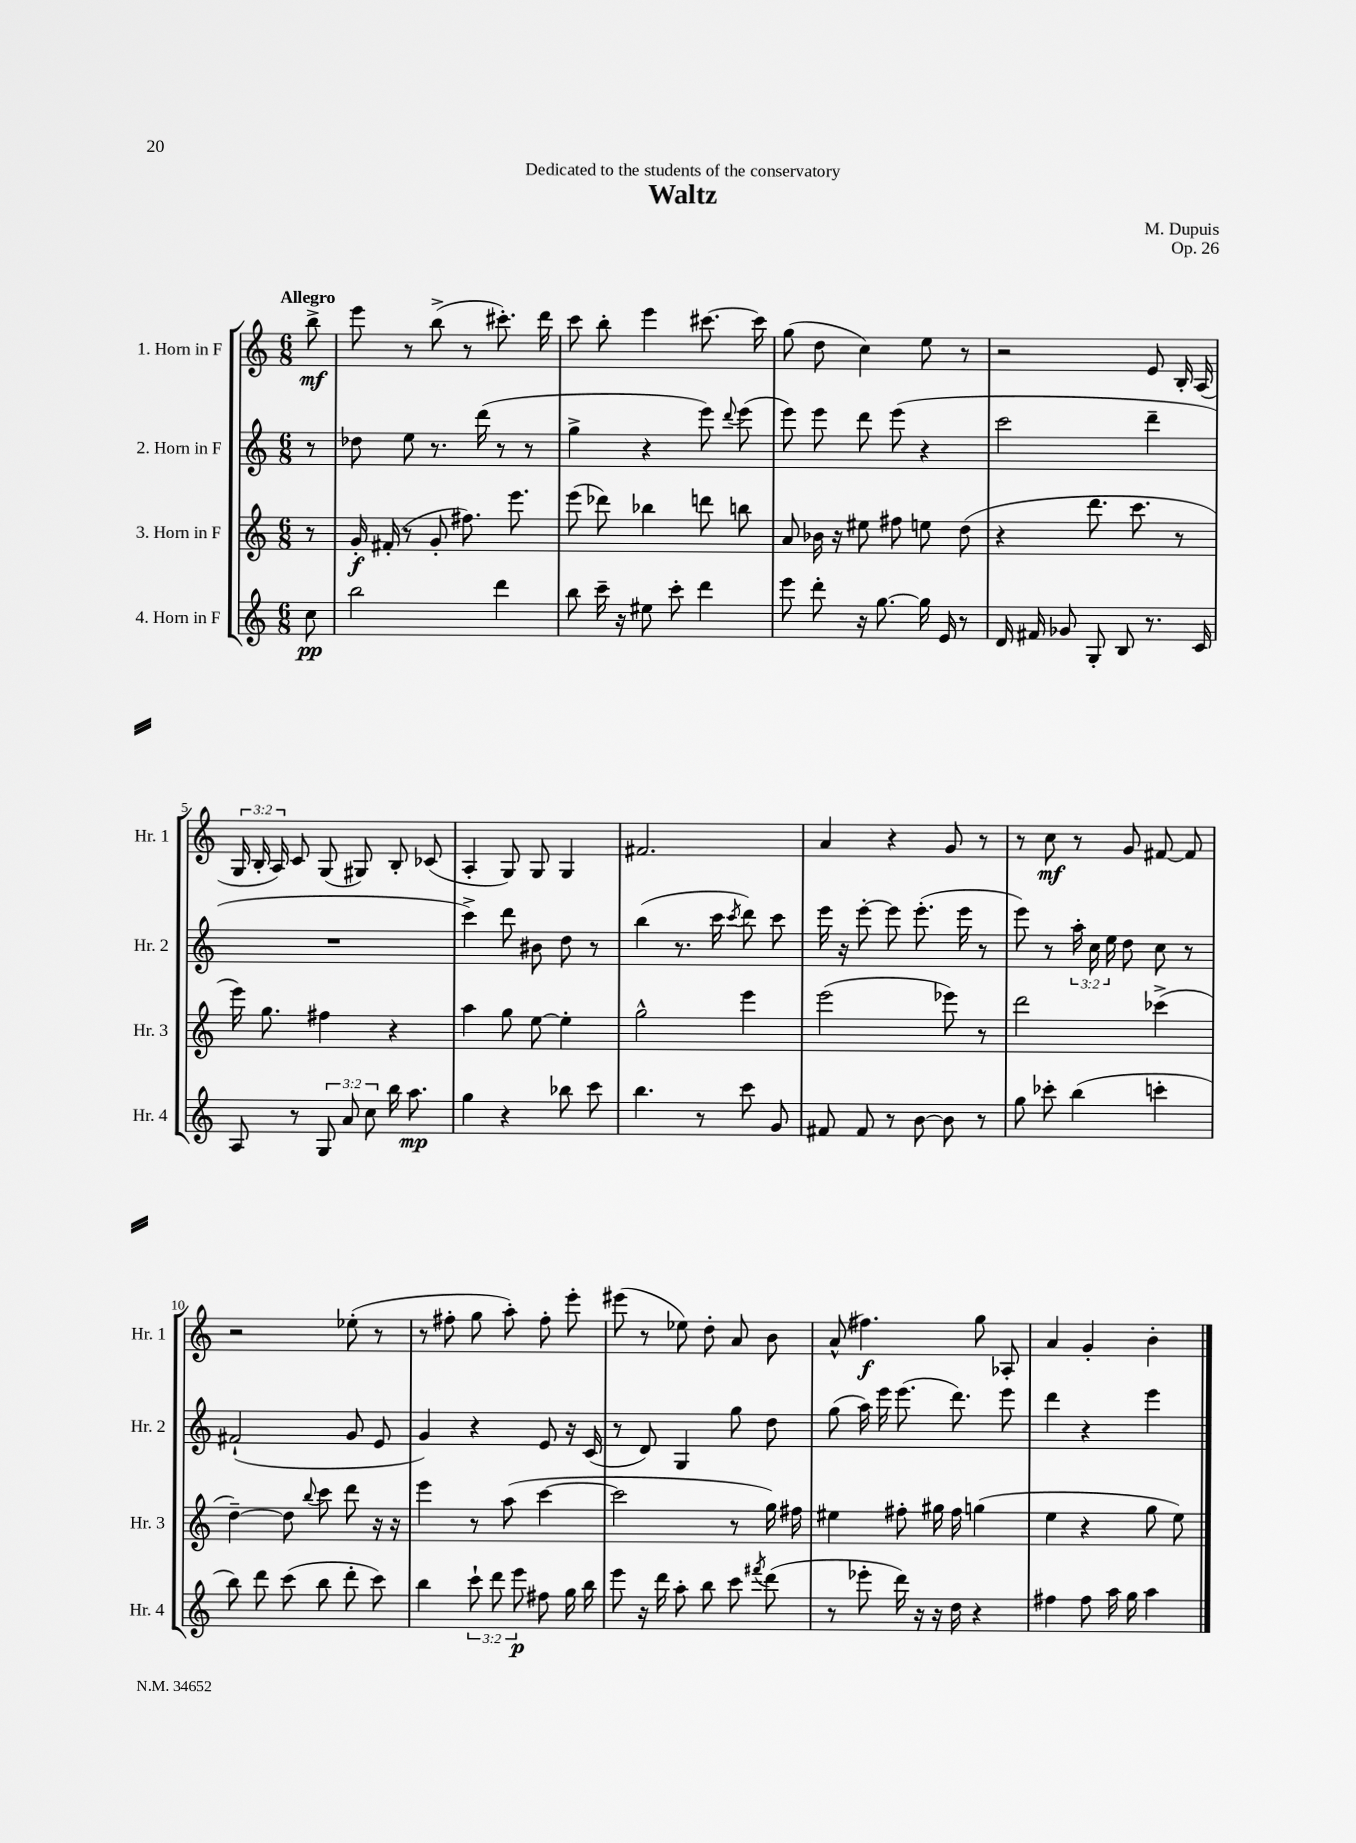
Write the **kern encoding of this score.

**kern	**kern	**kern	**kern
*staff4	*staff3	*staff2	*staff1
*clefG2	*clefG2	*clefG2	*clefG2
*k[]	*k[]	*k[]	*k[]
*M6/8	*M6/8	*M6/8	*M6/8
8cc\	8r	8r	8bb^\
=	=	=	=
2bb\	16g'/	8dd-\	8eee\
.	(16f#'/	.	.
.	8r	8ee\	8r
.	8g'/	8.r	(8bb^\
.	8.ff#\)	.	8r
.	.	(16ddd\	.
4ddd\	.	8r	8.ccc#'\)
.	8.eee\	.	.
.	.	8r	.
.	.	.	16ddd\
=	=	=	=
8bb\	(8eee\	4gg^\	8ccc\
16ccc~\	8ddd-\)	.	8bb'\
16r	.	.	.
8ee#\	4bb-\	4r	4eee\
8ccc'\	.	.	.
4ddd\	8ddd\	8eee\)	[8.ccc#\
.	.	8qqddd/	.
.	8bb\	(8eee\	.
.	.	.	16ccc#\]
=	=	=	=
8eee\	8a/	8eee\)	(8gg\
8ddd'\	16b-\	8eee\	8dd\
.	16r	.	.
16r	8ee#\	8ddd\	4cc\)
[8.gg\	.	.	.
.	8ff#\	(8eee\	.
16gg\]	8ee\	4r	8ee\
16e/	.	.	.
8r	(8dd\	.	8r
=	=	=	=
16d/	4r	2ccc\	2r
16f#/	.	.	.
8g-/	.	.	.
8G'/	8.ddd\	.	.
8B/	.	.	.
.	8.ccc\	.	.
8.r	.	4ddd~\	8e/
.	8r	.	16B'/
16c/	.	.	(16A/
=	=	=	=
8A/	16eee\)	2.r	24G/
.	.	.	24B'/
.	8.gg\	.	.
.	.	.	24A/)
8r	.	.	8c/
12G/	4ff#\	.	(8G/
12a/	.	.	.
.	.	.	8G#/)
12cc\	.	.	.
16bb\	4r	.	8B'/
8.aa\	.	.	.
.	.	.	(8c-/
=	=	=	=
4gg\	4aa\	4ccc^\)	4A'/
4r	8gg\	8ddd\	8G/)
.	[8ee\	8b#\	8G/
8bb-\	4ee'\]	8dd\	4G/
8ccc\	.	8r	.
=	=	=	=
4.bb\	2gg^^\	(4bb\	2.f#/
.	.	8.r	.
8r	.	.	.
.	.	16ccc\	.
.	.	8qccc/	.
8ccc\	4eee\	8ddd\)	.
8g/	.	8ccc\	.
=	=	=	=
8f#/	(2eee\	16eee\	4a/
.	.	16r	.
8f#/	.	[8eee'\	.
8r	.	8eee\]	4r
[8b\	.	(8.eee'\	.
8b\]	8eee-\)	.	8g/
.	.	16eee\	.
8r	8r	8r	8r
=	=	=	=
8gg\	2ddd\	8eee\)	8r
8ccc-'\	.	8r	8cc\
(4bb\	.	24aa'\	8r
.	.	24cc\	.
.	.	24ee\	.
.	.	8dd\	8g/
4ccc'\	(4ccc-^\	8cc\	[8f#/
.	.	8r	8f#/]
=	=	=	=
8bb\)	[4dd~\)	(2f#`/	2r
8ddd\	.	.	.
(8ccc\	8dd\]	.	.
.	8qqbb/	.	.
8bb\	8ccc\	.	.
8ddd'\	8ddd\	8g/	(8ee-'\
8ccc\)	16r	8e/	8r
.	16r	.	.
=	=	=	=
4bb\	4eee\	4g/)	8r
.	.	.	8ff#'\
12ccc`\	8r	4r	8gg\
12ddd\	.	.	.
.	(8aa\	.	8aa'\)
12eee\	.	.	.
8ff#\	[4ccc\	8e/	8ff#'\
16gg\	.	16r	8eee'\
16bb\	.	(16c/	.
=	=	=	=
8eee\	2ccc\]	8r	(8eee#\
16r	.	8d/)	8r
16ddd\	.	.	.
8aa'\	.	4G/	8ee-\)
8bb\	.	.	8dd'\
8ccc\	8r	8gg\	8a/
8qfff#/	.	.	.
(8ddd\	16gg\)	8dd\	8b\
.	16ff#\	.	.
=	=	=	=
8r	4ee#\	(8gg\	(8a^^/
8eee-'\	.	16aa\)	4.ff#\)
.	.	16eee\	.
16ddd\)	8ff#'\	(8.eee\	.
16r	.	.	.
16r	16gg#\	.	.
16dd\	16ff#\	8.ddd\)	.
4r	(4gg\	.	8gg\
.	.	8eee\	8A-'/
=	=	=	=
4ff#\	4ee\	4ddd\	4a/
8ff#\	4r	4r	4g'/
16aa\	.	.	.
16gg\	.	.	.
4aa\	8gg\	4eee\	4b'\
.	8ee\)	.	.
==	==	==	==
*-	*-	*-	*-
